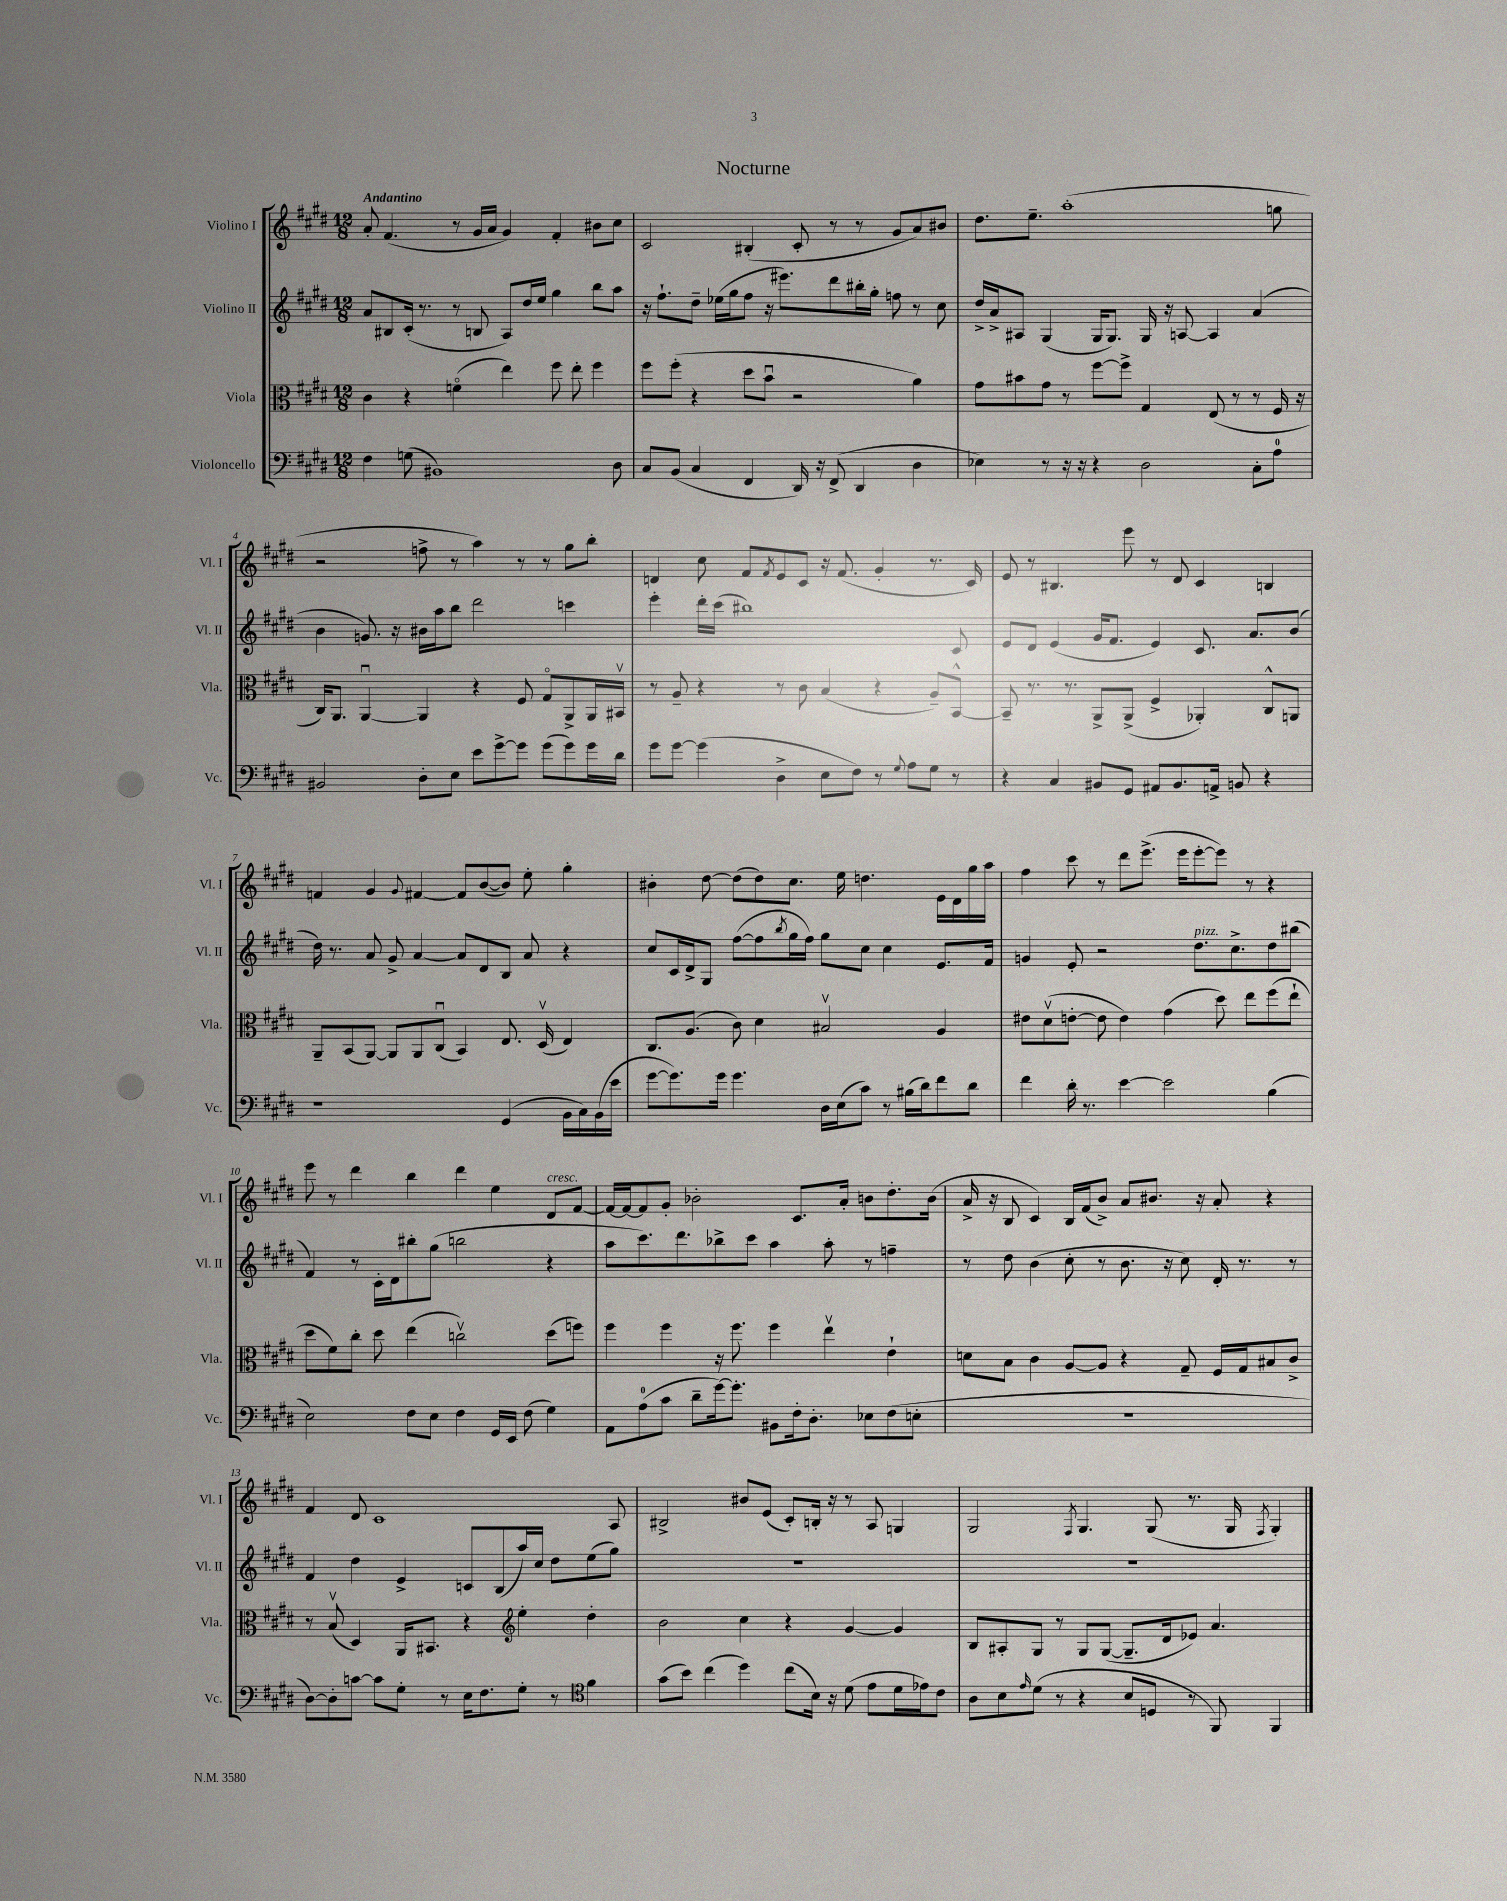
\header { title = "Nocturne" }
<<
\new StaffGroup <<
\new Staff = "s0" \with { instrumentName = "Violino I" shortInstrumentName = "Vl. I" } {
    \clef treble \key e \major \numericTimeSignature \time 12/8 \tempo "Andantino"
    a'8-. fis'4.( r8 gis'16 a'16 gis'4) fis'4-. bis'8 cis''8 |
    cis'2 bis4-.( cis'8-. r8 r8 gis'8 a'8) bis'8 |
    dis''8. e''8.-- a''1-.( g''8 |
    r2 f''8-> r8 a''4) r8 r8 gis''8 b''8-. |
    d'4 cis''8 fis'8 \acciaccatura { fis'8 } e'8 cis'8 r16 fis'8.( gis'4-. r8. cis'16) |
    e'8 r8 bis4. e'''8 r8 dis'8 cis'4 b4 |
    f'4 gis'4 \appoggiatura { gis'8 } fis'4~ fis'8 b'8~( b'8) e''8-. gis''4-. |
    bis'4-. dis''8~ dis''8( dis''8) cis''8. e''16 d''4. e'16 dis'16 gis''16 a''16 |
    fis''4 cis'''8 r8 dis'''8 e'''8.->( e'''16 e'''8~-. e'''8) r8 r4 |
    e'''8 r8 dis'''4 b''4 dis'''4 e''4 dis'8^\markup { \italic "cresc." } fis'8~ |
    fis'16~ fis'16~ fis'8 gis'8-. bes'2-. cis'8. a'16-. b'8 dis''8.-. b'16( |
    a'16-> r16 b8 cis'4) b16 fis'16( b'8->) a'8 bis'8. r16 a'8-. r4 |
    fis'4 dis'8 cis'1 a8 |
    bis2-> bis'8 e'8( cis'8-.) b16-. r16 r8 a8 g4 |
    gis2 \acciaccatura { fis8 } gis4. gis8( r8. gis16 \acciaccatura { fis8 } gis4-.) \bar "|." |
}
\new Staff = "s1" \with { instrumentName = "Violino II" shortInstrumentName = "Vl. II" } {
    \clef treble \key e \major \numericTimeSignature \time 12/8
    a'8 bis8 cis'16-.( r8. r8 b8 a8) dis''16 e''16 gis''4 b''8 a''8 |
    r16 fis''8.-! dis''8-- ees''16( gis''16 fis''8 r16 eis'''8.) dis'''8 bis''16-. gis''16-. f''8 r8 cis''8 |
    dis''16-> a'16-> ais8 gis4( gis16 gis8.) gis16 r16 a8~ a4 a'4( |
    b'4 g'8.) r16 bis'16 a''16 b''8 dis'''2 c'''4 |
    e'''4-. dis'''16-. cis'''16( bis''1) cis'8 |
    e'8 dis'8 e'4( gis'16 fis'8. e'4) cis'8. a'8. b'8( |
    dis''16) r8. a'8 gis'8-> a'4~ a'8 dis'8 b8 a'8 r4 |
    cis''8 cis'16 dis'16-> gis8 fis''8~( fis''8 \acciaccatura { b''8 } gis''16 fis''16) gis''8 cis''8 cis''4 e'8. fis'16 |
    g'4 e'8-. r2 dis''8.^\markup { \italic "pizz." } cis''8.-> dis''8 bis''8( |
    fis'4) r8 cis'16-. dis'16 bis''8-. gis''8( b''2 r4 |
    a''8 cis'''8.) dis'''8. bes''8-> cis'''8 a''4 a''8-. r8 f''4-- |
    r8 dis''8 b'4( cis''8-. r8 b'8. r16 cis''8) dis'16-. r8. r8 |
    fis'4 dis''4 e'4-> c'8 b8( a''16) cis''16 dis''8 e''8( gis''8) |
    R1. |
    R1. \bar "|." |
}
\new Staff = "s2" \with { instrumentName = "Viola" shortInstrumentName = "Vla." } {
    \clef alto \key e \major \numericTimeSignature \time 12/8
    cis'4 r4 f'4\flageolet( e''4) fis''8 e''8-. fis''4 |
    fis''8 fis''8-.( r4 dis''8 b'8\downbow r2 a'4) |
    gis'8 bis'8 gis'8 r8 fis''8~ fis''8-> gis4 e8( r8 r8 fis16 r16 |
    cis16) a,8. a,4~\downbow a,4 r4 fis8 gis8\flageolet a,8-> a,16 bis,16\upbow |
    r8 a8-- r4 r8 cis'8 b4( r4 a8--) b,8~-^ |
    b,8-- r8. r8. a,8-> a,8->( fis4-> aes,4-.) cis8-^ a,8 |
    a,8-- b,8( a,8~) a,8 a,8 cis8\downbow( b,4) e8. dis16\upbow( e4) |
    cis8. a8.( cis'8) dis'4 bis2\upbow a4 |
    eis'8 dis'8\upbow( e'8~-. e'8 e'4) gis'4( dis''8) e''8 fis''8( e''8-! |
    dis''8 fis'8) cis''8-. dis''8 e''4( c''2\upbow) dis''8( f''8) |
    fis''4 fis''4 r16 fis''8. fis''4 e''4\upbow e'4-! |
    d'8 b8 cis'4 a8~ a8 r4 gis8-- fis16 gis16 bis8 cis'8-> |
    r8 b8\upbow( dis4) a,16 bis,8. r4 \clef treble e''4-. dis''4-. |
    b'2 cis''4 r4 gis'4~ gis'4 |
    b8 ais8-. gis8 r8 gis8 gis8~( gis8.-- dis'16 ees'8) a'4. \bar "|." |
}
\new Staff = "s3" \with { instrumentName = "Violoncello" shortInstrumentName = "Vc." } {
    \clef bass \key e \major \numericTimeSignature \time 12/8
    fis4 g8( bis,1) dis8 |
    cis8 b,8( cis4 fis,4 dis,16) r16 fis,8->( dis,4 dis4 |
    ees4) r8 r16 r16 r4 dis2 cis8-. a8-0 |
    bis,2 dis8-. e8 e'8 gis'8~-> gis'8 gis'8( gis'8) gis'16 dis'16 |
    gis'8 gis'8~ gis'4( dis4-> e8 fis8) r8 \appoggiatura { gis8 } a8 gis8 r8 |
    r4 cis4 bis,8 gis,8 ais,8 bis,8. a,16-> b,8 r4 |
    r1 gis,4( b,16 cis16) b,16( e'16 |
    gis'8~ gis'8.) gis'16 gis'4. dis16 e16( cis'8) r8 bis16( dis'16) fis'8 dis'8 |
    fis'4 dis'16-. r8. e'4~ e'2 b4( |
    e2) fis8 e8 fis4 gis,16 e,16 fis8( gis4) |
    a,8 a8-0( cis'8 dis'8-- gis'16~) gis'8.-. bis,8 fis16-. dis8.-. ees8 fis8( e8-. |
    R1. |
    dis8~) dis8-. c'8~ c'8 gis8-. r8 e16 fis8. gis8-. r8 \clef tenor fis'4 |
    gis'8( b'8) cis''4( dis''4) cis''8( b16) r16 dis'8( e'8 dis'16 ees'16) cis'8 |
    a8 b8 \grace { e'16 } dis'8( r8 r4 b8 d8 r8 fis,8) fis,4 \bar "|." |
}
>>
>>
